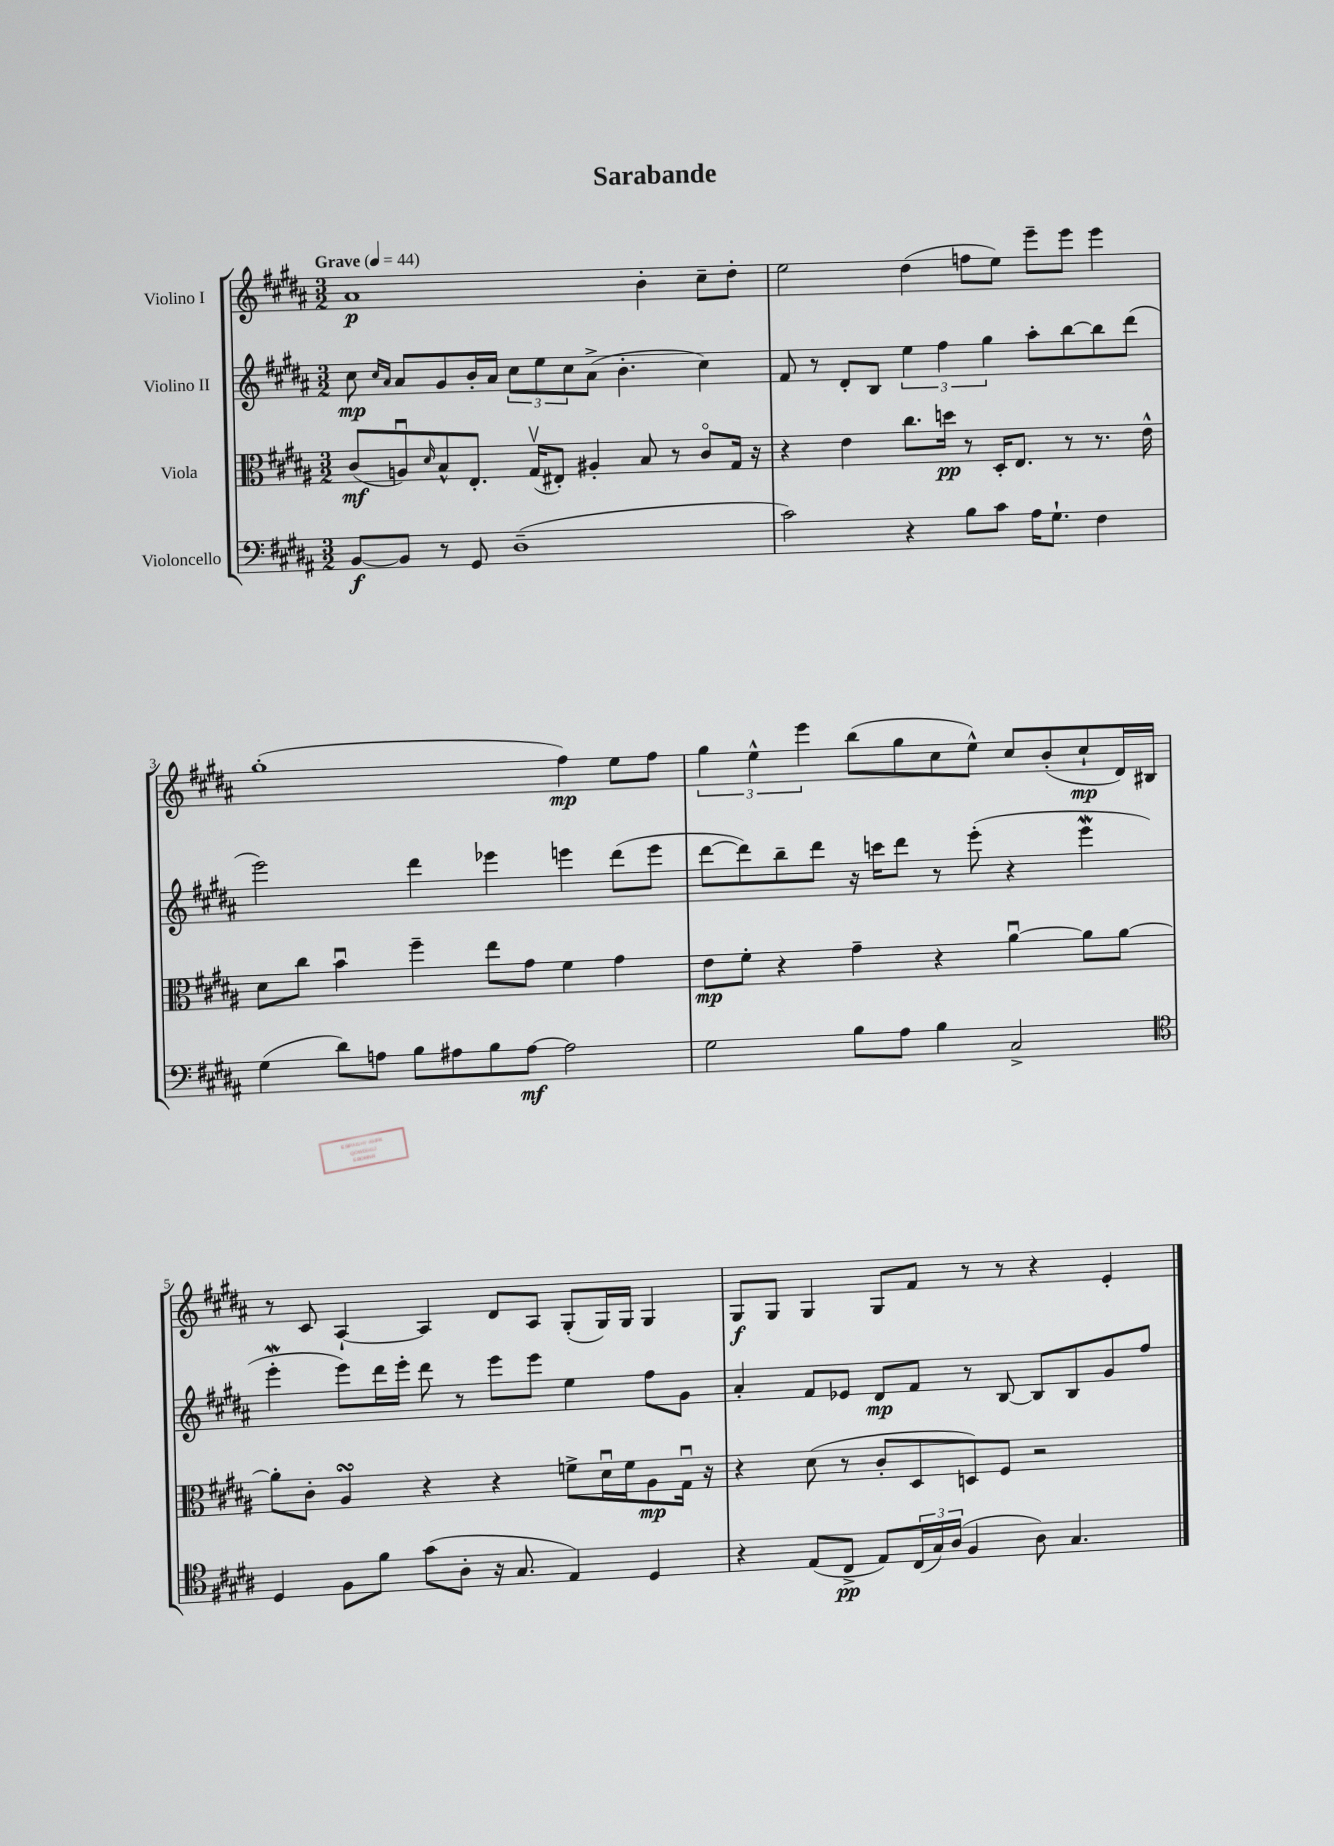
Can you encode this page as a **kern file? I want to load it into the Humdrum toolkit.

**kern	**kern	**kern	**kern
*staff4	*staff3	*staff2	*staff1
*clefF4	*clefC3	*clefG2	*clefG2
*k[f#c#g#d#a#]	*k[f#c#g#d#a#]	*k[f#c#g#d#a#]	*k[f#c#g#d#a#]
*M3/2	*M3/2	*M3/2	*M3/2
*MM44	*MM44	*MM44	*MM44
[8BB/L	(8c#/L	8cc#\	1a#
.	.	16qqcc#/LL	.
.	.	16qqa#/JJ	.
8BB/]J	8Au/)	8a#/L	.
.	16qqd#/	.	.
8r	8B^^/	8g#/	.
8GG#/	8.E'/J	16b'/L	.
.	.	16a#/JJ	.
(1D#~	.	12cc#\L	.
.	(16G#v/LK	.	.
.	.	12ee\	.
.	8E#'/J)	.	.
.	.	12cc#\	.
.	4A#'/	(8a#^\J	.
.	.	4.b'\	.
.	8B/	.	4b'\
.	8r	.	.
.	8c#o/L	4cc#\)	8cc#~\L
.	16G#/Jk	.	8dd#'\J
.	16r	.	.
=	=	=	=
2c#\)	4r	8f#/	2ee\
.	.	8r	.
.	4e\	8d#'/L	.
.	.	8B/J	.
4r	8.cc#\L	6ee\	(4dd#\
.	.	6ff#\	.
.	16dd\Jk	.	.
8B\L	8r	.	8ff\L
.	.	6gg#\	.
8c#\J	16D#'/LK	.	8ee\J)
.	8.E/J	.	.
16A#\LK	.	8aa#'\L	8eee~\L
8.G#`\J	.	.	.
.	8r	[8bb\	8eee\J
4F#\	8.r	8bb\]	4eee\
.	.	(8ddd#\J	.
.	16e^^\	.	.
=	=	=	=
(4G#\	8d#\L	2eee\)	(1gg#'
.	8cc#\J	.	.
8d#\L)	4bu\	.	.
8A\J	.	.	.
8B\L	4ff#~\	4ddd#\	.
8A#\	.	.	.
8B\	8ee\L	4eee-\	.
[8A#\J	8g#\J	.	.
2A#\]	4f#\	4eee\	4ff#\)
.	4g#\	(8ddd#\L	8ee\L
.	.	8eee\J	8ff#\J
=	=	=	=
2G#\	8e\L	[8ddd#\L	6gg#\
.	8f#'\J	8ddd#\])	.
.	.	.	6ee^^\
.	4r	8bb~\	.
.	.	.	6eee\
.	.	8ddd#\J	.
8B\L	4g#~\	16r	(8bb\L
.	.	16ccc\LK	.
8A#\J	.	8ddd#\J	8gg#\
4B\	4r	8r	8cc#\
.	.	(8eee'\	8ee^^\J)
2C#^/	[4a#u\	4r	8cc#/L
.	.	.	(8b'/
.	8a#\]L	4eee\	8cc#`/
.	[8a#\J	.	16d#/L)
.	.	.	16B#/JJ
=	=	=	=
*clefC4	*	*	*
4D#/	8a#'\]L	4eee'\	8r
.	8c#'\J	.	8c#/
8F#\L	4A#/	8eee\L)	[4A#`/
8f#\J	.	16ddd#\L	.
.	.	16eee'\JJ	.
(8g#\L	4r	8ddd#\	4A#/]
8A#'\J	.	8r	.
16r	4r	8eee\L	8d#/L
8.G#/	.	.	.
.	.	8eee\J	8A#/J
4E/)	8f^\L	4ee\	(8G#'/L
.	16d#u\L	.	16G#/L)
.	16f\J	.	16G#/JJ
4D#/	8A#\	8ff#\L	4G#/
.	16G#u\Jk	8g#\J	.
.	16r	.	.
=	=	=	=
4r	4r	4a#'/	8G#/L
.	.	.	8G#/J
(8E/L	(8d#\	8f#/L	4G#/
8C#^/J	8r	8e-/J	.
8E/L)	8c#'/L	8d#/L	8G#/L
(24C#/L	8D#/	8f#/J	8f#/J
24G#/)	.	.	.
(24A#/JJ	.	.	.
4F#/	8D/)	8r	8r
.	8F#/J	[8B/	8r
8A#\)	2r	8B/]L	4r
4.G#/	.	8B/	.
.	.	8g#/	4e'/
.	.	8ff#/J	.
==	==	==	==
*-	*-	*-	*-
